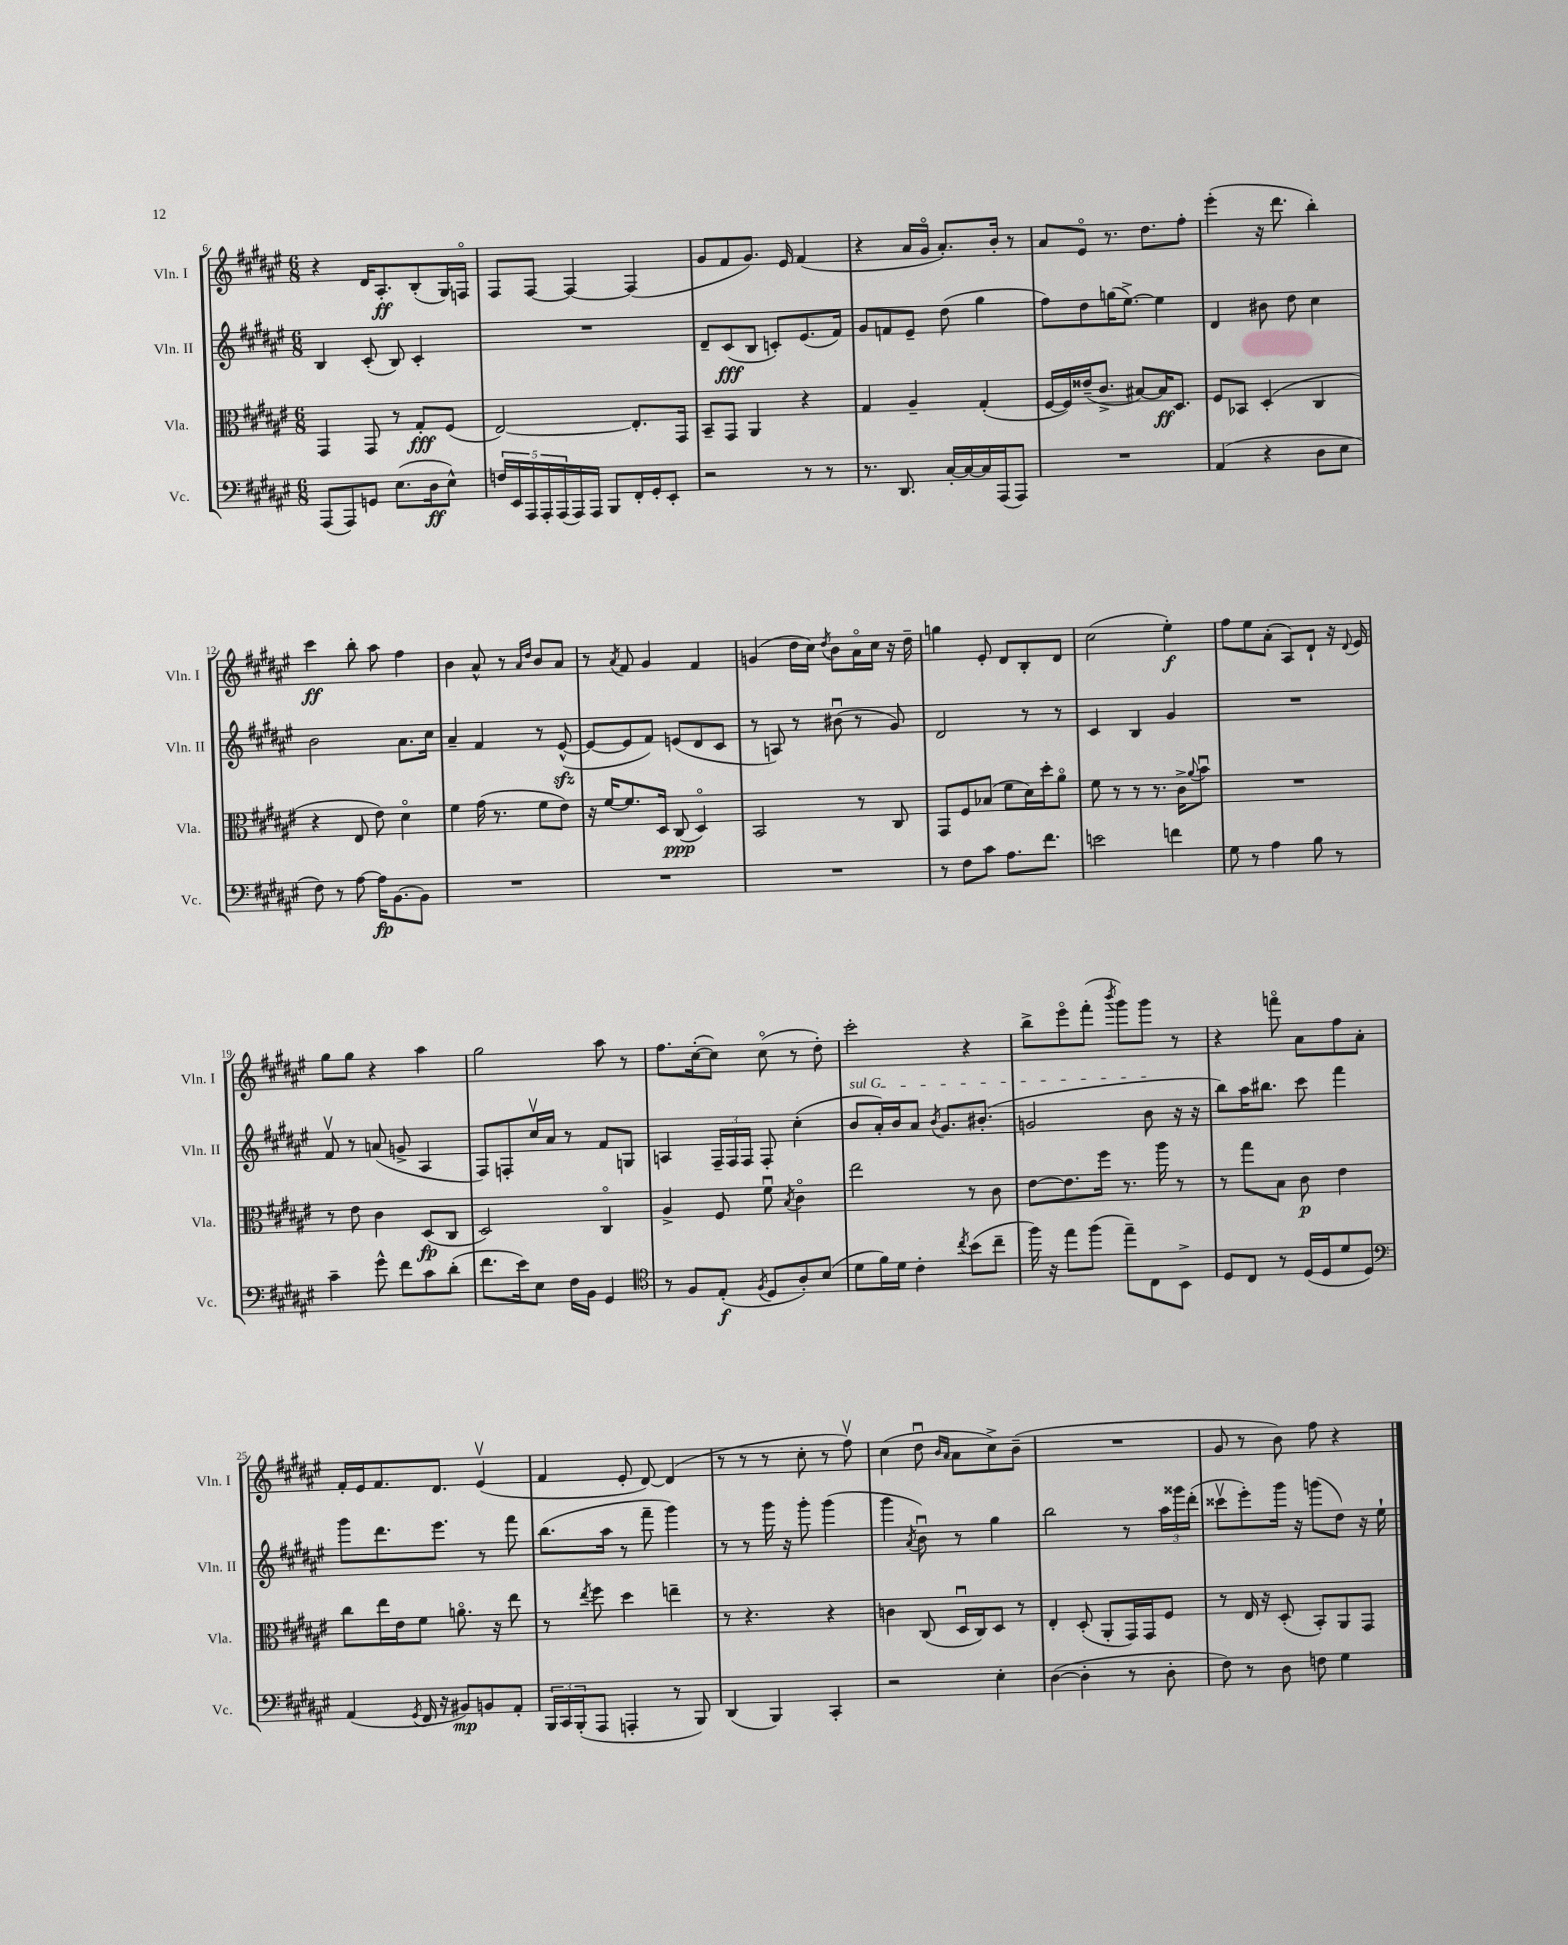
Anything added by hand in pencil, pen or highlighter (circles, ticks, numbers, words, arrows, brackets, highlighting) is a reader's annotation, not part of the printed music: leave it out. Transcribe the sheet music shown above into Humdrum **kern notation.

**kern	**kern	**kern	**kern
*staff4	*staff3	*staff2	*staff1
*clefF4	*clefC3	*clefG2	*clefG2
*k[f#c#g#d#a#e#]	*k[f#c#g#d#a#e#]	*k[f#c#g#d#a#e#]	*k[f#c#g#d#a#e#]
*M6/8	*M6/8	*M6/8	*M6/8
(8AAA#	4GG#	4B	4r
8AAA#)	.	.	.
8GG	8GG#	(8c#'	16d#
.	.	.	8.A#'
(8.E#	8r	8B)	.
.	8G#'	4c#'	(8B'
16D#	.	.	.
8E#^^)	(8F#	.	16G#)
.	.	.	16Fo
=	=	=	=
20F	[2E#)	2.r	8F#
20EE#	.	.	.
20AAA#	.	.	.
.	.	.	[8F#
20AAA#'	.	.	.
(20AAA#	.	.	.
16AAA#)	.	.	4F#_
16AAA#	.	.	.
8BBB	.	.	.
16FF#'	8.E#']	.	(4F#]
16GG#'	.	.	.
8EE#'	.	.	.
.	16GG#	.	.
=	=	=	=
2r	8BB~	8d#~	8g#
.	8GG#	(8c#	8f#
.	4AA#	8B	8.g#)
.	.	8c')	.
.	.	.	16e#
8r	4r	(8.e#	(4f#
8r	.	.	.
.	.	16f#)	.
=	=	=	=
8.r	4G#	8g#	4r
.	.	8f	.
8.DD#	.	.	.
.	4A#~	8e#~	16a#
.	.	.	16g#o
[16C#'	.	(8dd#	8.a#')
16C#_	.	.	.
16C#]	(4G#'	4gg#	.
(16AAA#	.	.	16b'
8AAA#)	.	.	8r
=	=	=	=
2.r	[16F#	8ff#)	8a#
.	16F#])	.	.
.	(16e##~	8dd#	8e#o
.	8.c#^	.	.
.	.	(16gg	8.r
.	.	[8.ee#^)	.
.	[8B#)	.	.
.	.	.	8.dd#
.	16B#]	4ee#]	.
.	8.D#	.	.
.	.	.	8ff#'
=	=	=	=
(4AA#	8F#	4d#	(4eee#'
.	8BB-	.	.
4r	(4D#'	8b#	16r
.	.	.	8.ddd#
.	.	8dd#	.
8D#	4C#	4cc#	4bb')
8E#	.	.	.
=	=	=	=
8F#)	4r	2b	4ccc#
8r	.	.	.
[8A#	8E#	.	8bb'
16A#]	8e#)	.	8aa#
[8.BB	.	.	.
.	4d#o	8.a#	4ff#
8BB]	.	.	.
.	.	16cc#	.
=	=	=	=
2.r	4f#	4a#~	4b
.	(16g#	4f#	8a#^^
.	8.r	.	.
.	.	.	8r
.	.	.	16qqa#
.	.	.	16qqdd#
.	8f#	8r	8b
.	8e#)	([8e#^^	8a#
=	=	=	=
2.r	16r	8e#_	8r
.	[16f#	.	.
.	.	.	8qa#
.	8.f#]	8e#]	8f#
.	.	8f#)	4g#
.	16D#	.	.
.	(8C#	(8e	.
.	4D#o)	8d#	4f#
.	.	8c#	.
=	=	=	=
2.r	2BB	8r	(4g
.	.	8A)	.
.	.	8r	16dd#
.	.	.	16cc#)
.	.	.	8qdd#
.	.	(8b#u	8b
.	8r	8r	16a#o
.	.	.	16cc#
.	8C#	8g#)	16r
.	.	.	16dd#~
=	=	=	=
8r	8GG#	2d#	4gg
8F#	8F#	.	.
8c#	(8B-	.	8e#'
8.A#	8f#	.	8d#
.	16d#)	8r	8B'
8.f#	16dd#'	.	.
.	8a#o	8r	8d#
=	=	=	=
2e	8f#	4c#	(2cc#
.	8r	.	.
.	8r	4B	.
.	8.r	.	.
4f	.	4g#	4ee#')
.	16c#^	.	.
.	8qqa#	.	.
.	8bu	.	.
=	=	=	=
8G#	2.r	2.r	8ff#
8r	.	.	8ee#
4A#	.	.	(8a#'
.	.	.	8A#)
8B	.	.	8d#`
8r	.	.	16r
.	.	.	8qqd#
.	.	.	16e#
=	=	=	=
4c#~	8r	8f#v	8gg#
.	8e#	8r	8gg#
8g#^^	4c#	(8a	4r
8f#	.	8g^	.
8c#	(8D#	4A#	4aa#
(8d#'	8C#	.	.
=	=	=	=
8.f#	2D#)	8F#)	2gg#
.	.	8F'	.
16e#)	.	.	.
8E#	.	16cc#v	.
.	.	16a#	.
16F#	.	8r	.
16BB	.	.	.
4GG#	4C#o	8f#	8aa#
.	.	8G	8r
=	=	=	=
*clefC4	*	*	*
8r	4A#^	4A	8.ff#
8F#	.	.	.
.	.	.	([16cc#'
(8E#'	8F#	24F#~	8cc#])
.	.	24F#	.
.	.	24F#	.
8qF#	.	.	.
8D#	8f#u	8F#'	(8cc#o
.	8qB	.	.
8A#')	4c#o	(4cc#'	8r
(8B	.	.	8dd#')
=	=	=	=
8d#	2ee#	8b	2ccc#'
16f#)	.	16a#')	.
16d#	.	16b	.
4c#'	.	8a#	.
.	.	8qb	.
.	.	8.g#	.
8qcc#	.	.	.
(8b	8r	.	4r
.	.	(8.b#'	.
8cc#~	8c#	.	.
=	=	=	=
16ff#)	[8e#	2g	8bb^
16r	.	.	.
8ee#	8.e#]	.	8eee#o
(8ff#	.	.	(8fff#'
.	16ff#	.	.
.	.	.	8qbbb
8ee#~)	8.r	.	8ggg#)
8C#	.	8b	8ggg#
.	16aa#	.	.
8BB^	8r	16r	8r
.	.	16r	.
=	=	=	=
8D#	8r	8bb)	4r
8C#	8gg#	16aa#	.
.	.	8.bb#	.
8r	8B	.	8fffo
(16D#	8c#	8ccc#	8a#
16D#	.	.	.
8d#	4e#	4fff#	8ff#
8D#)	.	.	8a#'
=	=	=	=
*clefF4	*	*	*
(4AA#	8cc#	8ggg#	16f#'
.	.	.	16e#
.	16ee#	8.ddd#	8.f#
.	16e#	.	.
8qGG#	.	.	.
16FF#	8f#	.	.
16r	.	8.eee#	8.d#
8BB#)	8.ao	.	.
8BB	.	8r	(4e#v
.	16r	.	.
8AA#'	8ee#	8fff#	.
=	=	=	=
24BBB	8r	(8.bb	4f#
24CC#	.	.	.
(24BBB'	.	.	.
.	8qee#	.	.
8AAA#	8ff#	.	.
.	.	16aa#	.
4AAA'	4dd#	8r	8e#'
.	.	8fff#~	[8d#)
8r	4ee~	4ggg#)	(4d#]
8BBB)	.	.	.
=	=	=	=
(4DD#	8r	8r	8r
.	4.r	8r	8r
4BBB)	.	16ggg#	8r
.	.	16r	.
.	.	8ggg#'	8cc#'
4CC#'	4r	(4ggg#	8r
.	.	.	8ff#v)
=	=	=	=
2r	4c	4ggg#	(4cc#
.	.	8qa#	.
.	(8C#	8bu)	8dd#u
.	.	.	16qqb
.	.	.	16qqa#
.	16D#u	8r	8a#
.	16C#)	.	.
4E#'	8D#	4gg#	8cc#^)
.	8r	.	(8b~
=	=	=	=
([4D#	4E#'	2bb	2.r
4D#']	(8D#'	.	.
.	8AA#'	.	.
8r	16GG#)	8r	.
.	16GG#	.	.
8D#'	8F#	24aa#	.
.	.	24ggg##	.
.	.	(24ddd#'	.
=	=	=	=
8F#)	8r	8ccc##v	8g#
8r	16E#	8eee#')	8r
.	16r	.	.
8D#	(8D#'	16ggg#	8b)
.	.	16r	.
8F	8BB')	(8ggg	8ff#
4G#	8AA#	8dd#)	4r
.	8GG#	16r	.
.	.	16ee#`	.
==	==	==	==
*-	*-	*-	*-
